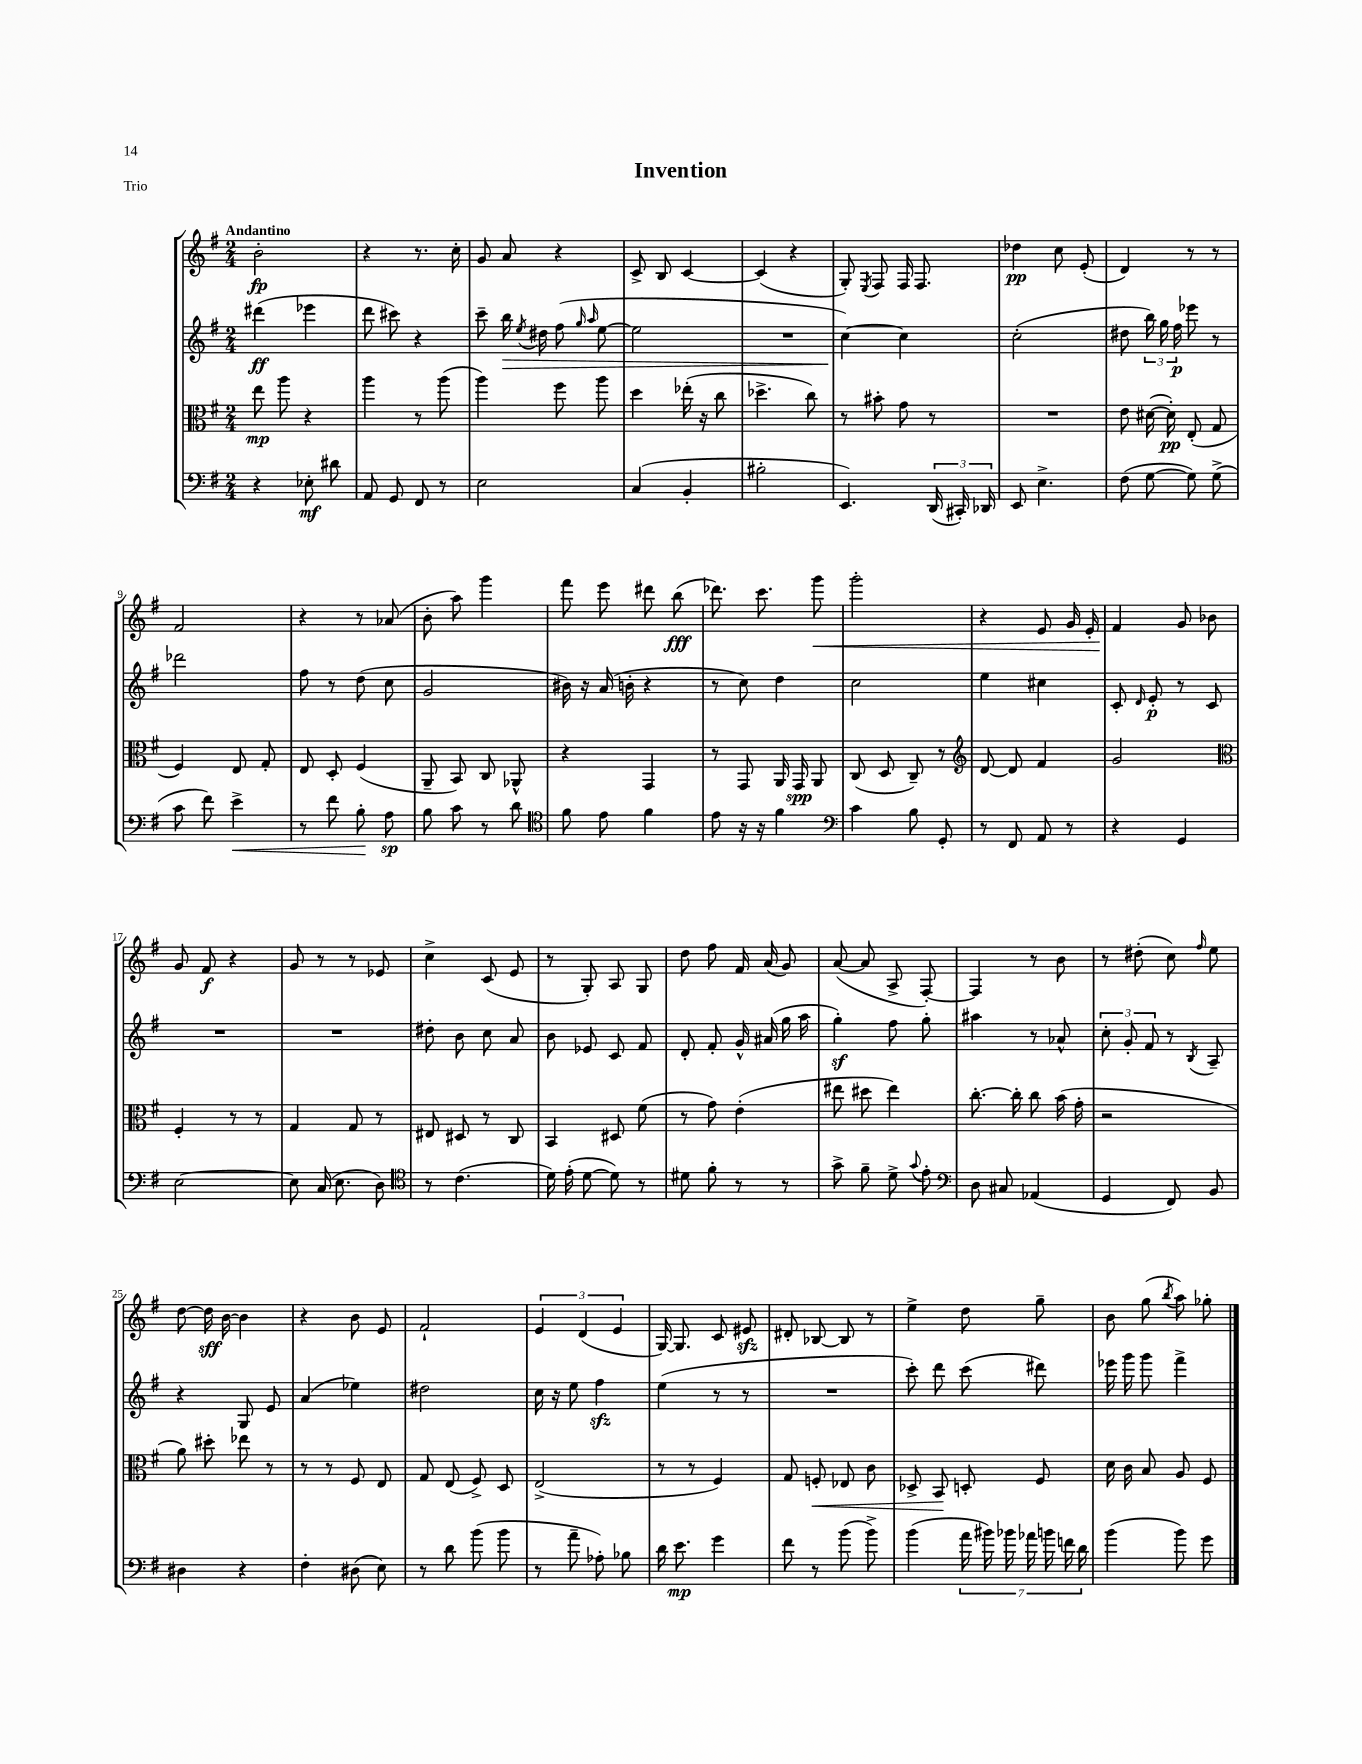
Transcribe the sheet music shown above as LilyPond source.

\header { title = "Invention" piece = "Trio" }
<<
\new StaffGroup <<
\new Staff = "s0" {
    \clef treble \key g \major \numericTimeSignature \time 2/4 \tempo "Andantino"
    \autoBeamOff b'2-.\fp |
    r4 r8. c''16-. |
    g'8 a'8 r4 |
    c'8-> b8 c'4~ |
    c'4( r4 |
    g8-.) \acciaccatura { e8 } fis8 fis16 fis8. |
    des''4\pp c''8 e'8-.( |
    d'4) r8 r8 |
    fis'2 |
    r4 r8 aes'8( |
    b'8-. a''8) g'''4 |
    fis'''8 e'''8 dis'''8 b''8\fff( |
    des'''8.) c'''8. g'''8\< |
    g'''2-. |
    r4 e'8 g'16 e'16-. |
    fis'4\! g'8 bes'8 |
    g'8 fis'8\f r4 |
    g'8 r8 r8 ees'8 |
    c''4-> c'8( e'8 |
    r8 g8-.) a8 g8 |
    d''8 fis''8 fis'16 a'16( g'8) |
    a'8~( a'8 a8-> fis8~-.) |
    fis4 r8 b'8 |
    r8 dis''8-.( c''8) \grace { fis''16 } e''8 |
    d''8~ d''16\sff b'16~ b'4 |
    r4 b'8 e'8 |
    fis'2-! |
    \tuplet 3/2 { e'4 d'4( e'4 } |
    g16~) g8. c'8 eis'8\sfz |
    dis'8-. bes8~ bes8 r8 |
    e''4-> d''8 g''8-- |
    b'8 g''8( \acciaccatura { b''8 } a''8) ges''8-. \bar "|." |
}
\new Staff = "s1" {
    \clef treble \key g \major \numericTimeSignature \time 2/4
    \autoBeamOff dis'''4\ff( ees'''4 |
    d'''8 cis'''8) r4 |
    c'''8-- b''16\> \acciaccatura { e''8 } dis''16 fis''8( \grace { g''16 a''16 } e''8~ |
    e''2 |
    R2 |
    c''4~\!) c''4 |
    c''2-.( |
    dis''8 \tuplet 3/2 { b''16) g''16 fis''16\p } ees'''8 r8 |
    des'''2 |
    fis''8 r8 d''8( c''8 |
    g'2 |
    bis'16) r16 a'16( b'16-. r4 |
    r8 c''8) d''4 |
    c''2 |
    e''4 cis''4 |
    c'8-. \grace { d'16 } e'8-.\p r8 c'8 |
    R2 |
    R2 |
    dis''8-. b'8 c''8 a'8 |
    b'8 ees'8 c'8 fis'8 |
    d'8-. fis'8-. g'16-^ ais'16( g''16 a''16 |
    g''4-.\sf) fis''8 g''8-. |
    ais''4 r8 aes'8-^ |
    \tuplet 3/2 { c''8-. g'8-. fis'8 } r8 \acciaccatura { b8 } a8-- |
    r4 g8 e'8 |
    a'4( ees''4) |
    dis''2 |
    c''16 r16 e''8 fis''4\sfz |
    e''4( r8 r8 |
    R2 |
    c'''8-.) d'''8 c'''8( dis'''8) |
    ees'''16 g'''16 g'''8 fis'''4-> \bar "|." |
}
\new Staff = "s2" {
    \clef alto \key g \major \numericTimeSignature \time 2/4
    \autoBeamOff e''8\mp a''8 r4 |
    a''4 r8 a''8( |
    a''4) fis''8 a''8 |
    d''4 ees''16-.( r16 c''8 |
    des''4.-> c''8) |
    r8 bis'8-. g'8 r8 |
    R2 |
    e'8 dis'16~( dis'16-.\pp) e8-.( g8 |
    fis4) e8 g8-. |
    e8 d8-. fis4( |
    a,8-- b,8) c8 aes,8-^ |
    r4 g,4 |
    r8 g,8 a,16 g,16\spp a,8 |
    c8( d8 c8--) r8 |
    \clef treble d'8~ d'8 fis'4 |
    g'2 |
    \clef alto fis4-. r8 r8 |
    g4 g8 r8 |
    eis8 dis8 r8 c8 |
    b,4 dis8 fis'8( |
    r8 g'8) e'4-.( |
    eis''8 dis''8 eis''4) |
    c''8.~-. c''16-. c''8 b'16( g'16-. |
    r2 |
    a'8) dis''8-. ees''8 r8 |
    r8 r8 fis8 e8 |
    g8 e8( fis8->) d8 |
    e2->( |
    r8 r8 fis4) |
    g8 f8-.\< ees8 c'8 |
    des8-> b,8\! d8-. fis8 |
    d'16 c'16 b8 a8 fis8 \bar "|." |
}
\new Staff = "s3" {
    \clef bass \key g \major \numericTimeSignature \time 2/4
    \autoBeamOff r4 ees8-.\mf dis'8 |
    a,8 g,8 fis,8 r8 |
    e2 |
    c4( b,4-. |
    bis2-. |
    e,4.) \tuplet 3/2 { d,16( cis,16-.) des,16 } |
    e,8 e4.-> |
    fis8( g8~ g8) g8->( |
    c'8 fis'8) e'4->\< |
    r8 fis'8 b8-.\! a8\sp |
    b8 c'8 r8 d'8 |
    \clef tenor fis'8 e'8 fis'4 |
    e'8 r16 r16 fis'4 |
    \clef bass c'4 b8 g,8-. |
    r8 fis,8 a,8 r8 |
    r4 g,4 |
    e2~ |
    e8 c16( e8. d8) |
    \clef tenor r8 c'4.( |
    d'16) e'16-.( d'8~ d'8) r8 |
    dis'8 fis'8-. r8 r8 |
    g'8-> fis'8-- d'8-> \appoggiatura { g'8 } e'8-. |
    \clef bass d8 cis8 aes,4( |
    g,4 fis,8) b,8 |
    dis4 r4 |
    fis4-. dis8( e8) |
    r8 d'8 b'8( b'8 |
    r8 a'8-- aes8-.) bes8 |
    d'16 e'8.\mp g'4 |
    fis'8 r8 b'8( b'8->) |
    b'4( \tuplet 7/4 { a'16 bis'16) bes'16 aes'16 b'16 f'16 d'16 } |
    b'4( b'8) g'8 \bar "|." |
}
>>
>>
